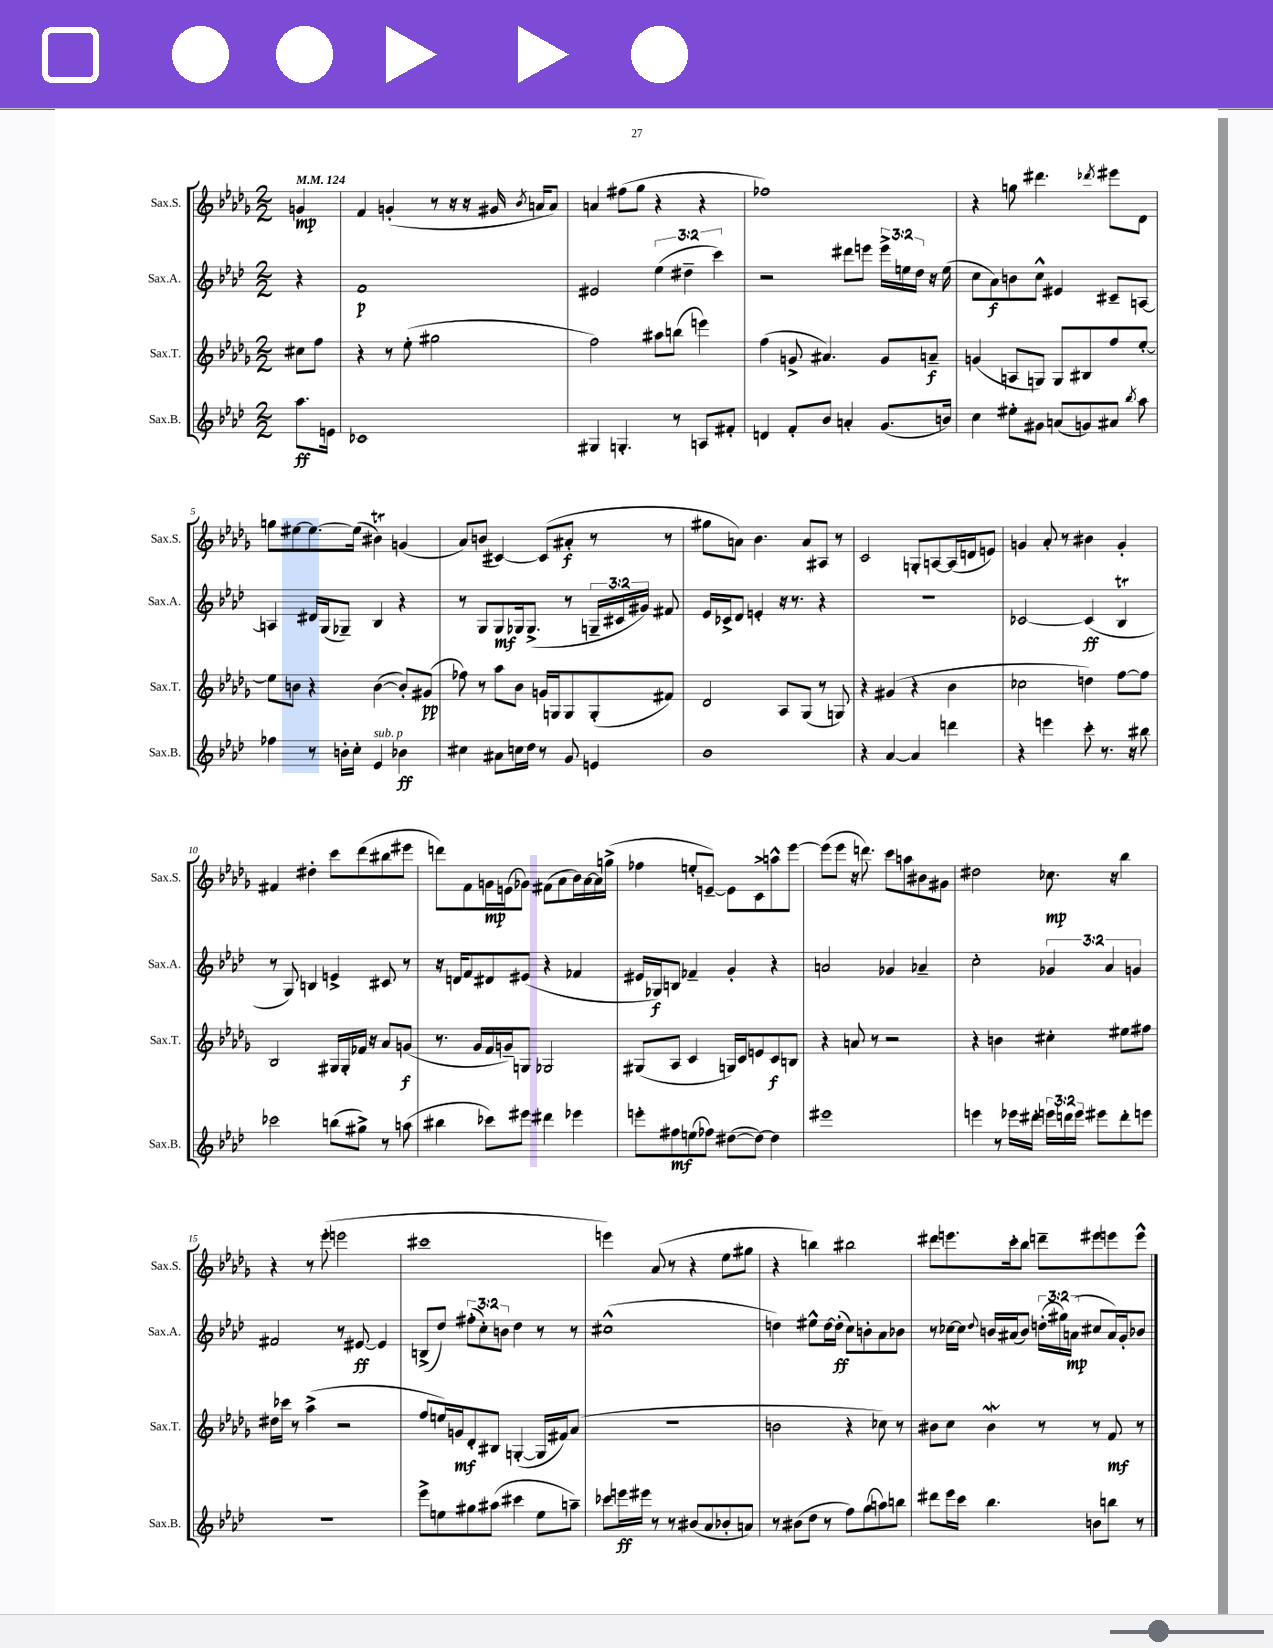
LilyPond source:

<<
\new StaffGroup <<
\new Staff = "s0" \with { instrumentName = "Sax.S." shortInstrumentName = "Sax.S." } {
    \clef treble \key des \major \numericTimeSignature \time 2/2 \partial 4 \tempo 4 = 124
    \autoBeamOff g'4\mp |
    f'4 g'4-.( r8 r16 r16 gis'16 \acciaccatura { bes'8 } a'16[ a'8]) |
    a'4 fis''8[( ges''8] r4 r4 |
    fes''1) |
    r4 g''8 dis'''4. \acciaccatura { des'''8 } eis'''8[ des'8] |
    g''8[ eis''8~ eis''8.~ eis''16]( bis'4\trill) g'4( |
    aes'8[) b'8]( cis'4~) cis'8[( ais'8]-.\f r8 r8 |
    gis''8[ a'8]) bes'4. a'8[ ais8] r8 |
    c'2 g8[-. a8~ a16( d'16 e'8]) |
    g'4 aes'8-. r8 bis'4 g'4-. |
    fis'4 dis''4-. c'''8[ des'''8( bis''8 eis'''8] |
    d'''8[) f'8 g'16\mp e'16( ges'8]) fis'8[( aes'8 bes'16) aes'16~ aes'16 g''16]->( |
    fes''4 e''8[-. e'8]~--) e'8[ c'8-> a''8-^ ees'''8]~ |
    ees'''8[( ees'''8] r16 d'''8.) c'''8[ a''8 bis'8 gis'8] |
    dis''2 ces''8.\mp r16 bes''4 |
    r4 r8 ees'''8-.( e'''2 |
    cis'''1 |
    e'''4) aes'8( r8 r4 ees''8[ gis''8] |
    r4 b''4) bis''2 |
    dis'''8[ e'''8. c'''16-. bes''8] d'''8[-- eis'''8 e'''8 e'''8]-^ \bar "|." |
}
\new Staff = "s1" \with { instrumentName = "Sax.A." shortInstrumentName = "Sax.A." } {
    \clef treble \key aes \major \numericTimeSignature \time 2/2 \override Staff.TupletNumber.text = #tuplet-number::calc-fraction-text \partial 4
    \autoBeamOff r4 |
    f'1\p |
    eis'2 \tuplet 3/2 { ees''4( dis''4-- c'''4) } |
    r2 dis'''8[ e'''8] \tuplet 3/2 { e'''16[-> e''16 des''16] } r16 e''16( |
    c''8[ aes'8\f) b'8 c''8]-^ eis'4 cis'8[-- a8]~ |
    a4 dis'16[ g16( ges8]--) bes4 r4 |
    r8 g8[ g8\mf ges16 ges8.]->( r8 \tuplet 3/2 { g16[-- cis'16 gis'16]) } fis'8 |
    ees'16[ ces'16-> des'8] e'4-. r16 r8. r4 |
    r1 |
    ces'2~ ces'4\ff( bes4\trill |
    r8 g8) b4 e'4-> cis'8 r8 |
    r16 d'16[ f'8 dis'8 eis'8]( r4 fes'4 |
    eis'16[ ges16\f) b8] fes'4-- g'4-. r4 |
    a'2 ges'4 aes'4-- |
    c''2-. \tuplet 3/2 { ges'4 aes'4 g'4 } |
    fis'2 r8 eis'8~\ff eis'4 |
    b8[->( des''8]) \tuplet 3/2 { fis''8[-.( c''8-.) b'8] } des''4 r8 r8 |
    cis''1-^( |
    d''4) eis''8[-^ d''16~ d''16]-.\ff( c''8[) b'8-. aes'8 bes'8] |
    r8 ces''16[~ ces''16] \appoggiatura { des''8 } b'16[ ais'16( b'8]) \tuplet 3/2 { d''16[-.( gis''16) a'16]\mp( } cis''8[ a'16) g'16-. bes'8] \bar "|." |
}
\new Staff = "s2" \with { instrumentName = "Sax.T." shortInstrumentName = "Sax.T." } {
    \clef treble \key des \major \numericTimeSignature \time 2/2 \partial 4
    \autoBeamOff cis''8[ f''8] |
    r4 r8 ees''8-.( gis''2 |
    f''2) ais''8[ b''8]( e'''4) |
    f''4( g'8-> ais'4.) g'8[ a'8]--\f |
    g'4( a8[ g8]) g8[ bis8 f''8 ees''8]~-. |
    ees''8[ b'8] r4 b'4~( b'8[-.) gis'8]\pp( |
    fes''8) r8 aes''8[ bes'8] g'16[ g16 g8 g8-.( fis'8]) |
    des'2 aes8[ ges8]( r8 g8) |
    r4 gis'4( r4 bes'4 |
    ces''2 d''4) f''8[~ f''8] |
    bes2 gis16[ gis16-. fes'16] r16 aes'8[ g'8]\f( |
    r8. ges'16[ f'16 g'16--) g8] ges2 |
    gis8[( aes8] c'4 g16[) c'16 e'8 c'8\f b8] |
    r4 a'8 r8 r2 |
    r4 b'4 cis''4-. eis''8[ fis''8] |
    dis''16[ ces'''16] r8 aes''4->( r2 |
    f''8[ e''16) g'16\mf des'8-. bis8] g4~-.( g16[ fis'16) aes'8]( |
    r1 |
    b'2 r4 ces''8) r8 |
    bis'8[ c''8] bis'4\mordent r8 r8 f'8\mf r8 \bar "|." |
}
\new Staff = "s3" \with { instrumentName = "Sax.B." shortInstrumentName = "Sax.B." } {
    \clef treble \key aes \major \numericTimeSignature \time 2/2 \override Staff.TupletNumber.text = #tuplet-number::calc-fraction-text \partial 4
    \autoBeamOff aes''8.[\ff e'16] |
    ces'1 |
    gis4 g4.-. r8 a8[ fis'8]-. |
    d'4 f'8[-. bes'8] a'4-. g'8.[( b'16]) |
    c''4 eis''8[-. gis'8] a'8[( g'8) ais'8] \acciaccatura { bes''8 } aes''8 |
    fes''4 r8 b'16[-. c''16]-. ees'4^\markup { \italic "sub. p" } bes'4\ff |
    cis''4 ais'8[ c''16 des''16] r8 g'8 e'4 |
    bes'1 |
    r4 aes'4~ aes'4 d'''4 |
    r4 e'''4 c'''8-. r8. r16 bis''8 |
    ces'''2 b''8[( gis''8]->) r8 a''8( |
    bis''4 ces'''8[) eis'''8] dis'''4 ees'''4 |
    e'''8[-. fis''8\mf e''8( fes''8]) dis''8[~( dis''8]~) dis''4 |
    eis'''1 |
    e'''4 r8 ees'''16[ dis'''16]-. \tuplet 3/2 { e'''16[ d'''16 e'''16] } eis'''8[ d'''8-. e'''8] |
    R1 |
    ees'''8[-> e''8 gis''8 ais''8]( cis'''4 e''8[ a''8]--) |
    ces'''8[ e'''16\ff eis'''16] r8 r8 bis'8[( aes'8 bes'8-. a'8]) |
    r8 bis'8[( des''8] r8 f''8[) g''8( a''8) b''8] |
    dis'''8[ ees'''16 c'''16] bes''4. b'8[ b''8] r8 \bar "|." |
}
>>
>>
